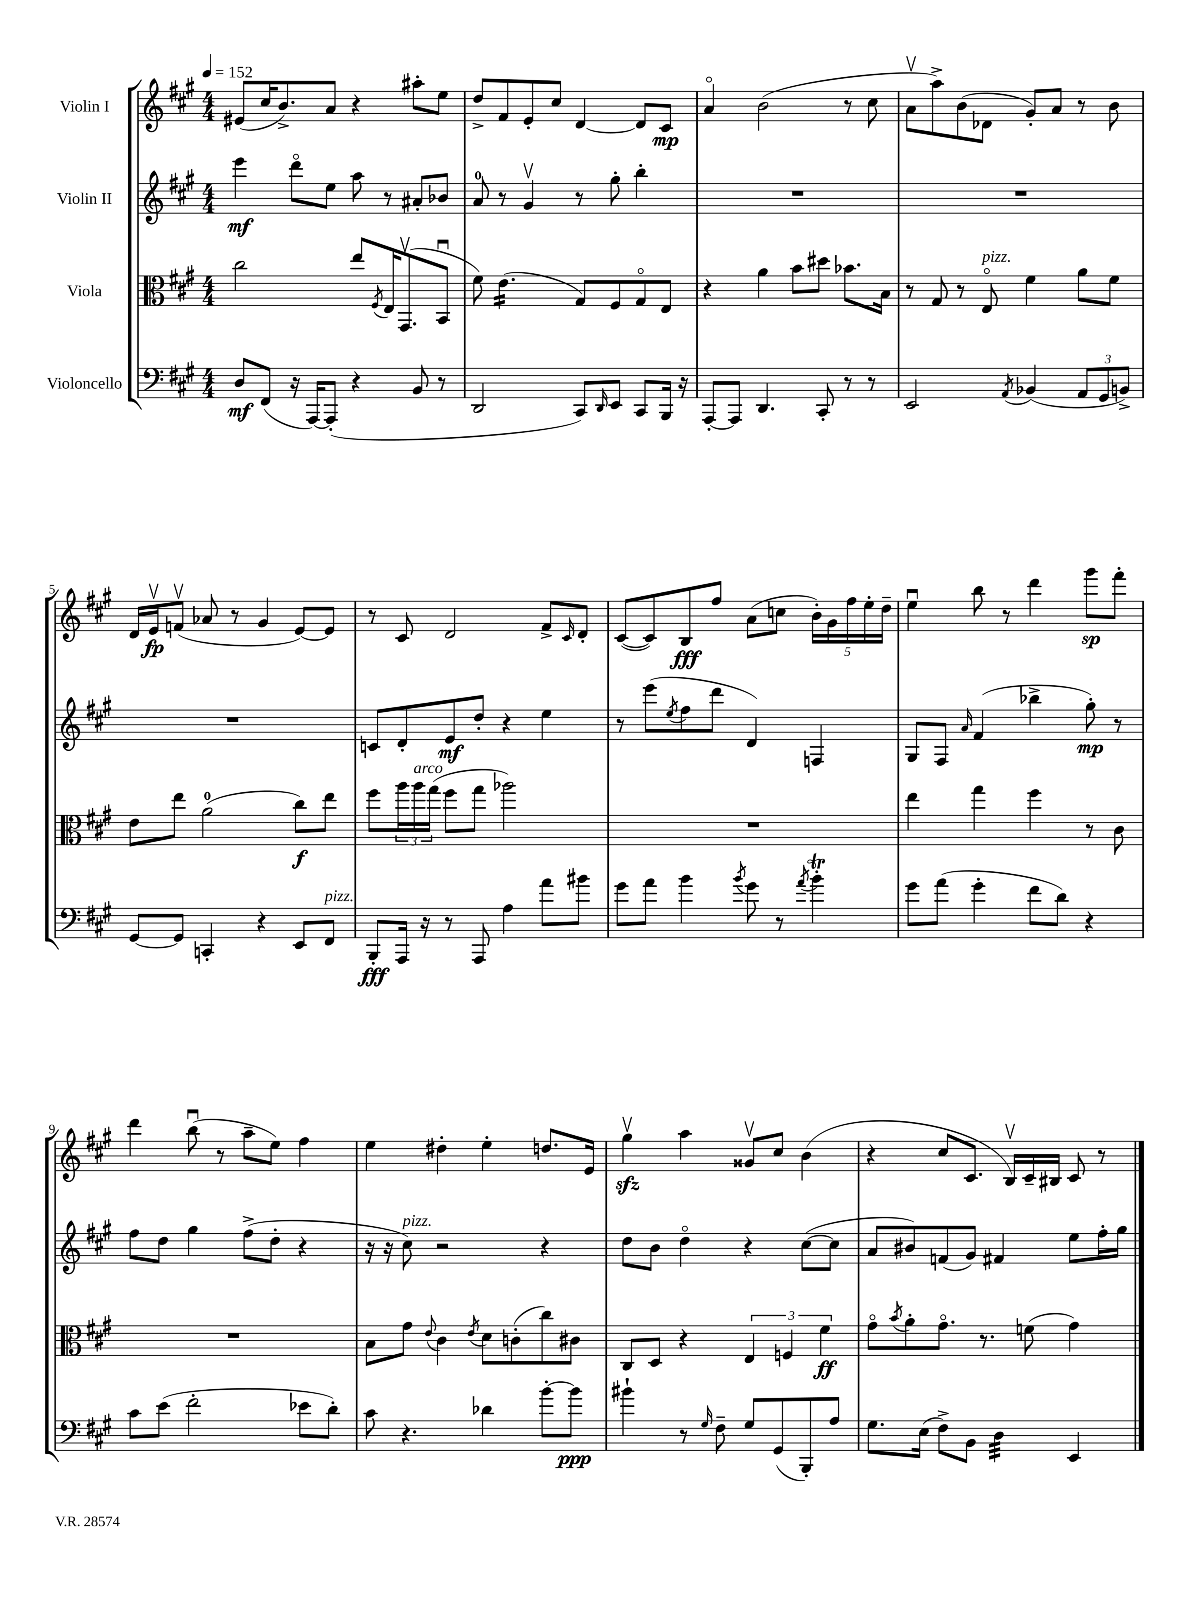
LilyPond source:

<<
\new StaffGroup <<
\new Staff = "s0" \with { instrumentName = "Violin I" } {
    \clef treble \key a \major \numericTimeSignature \time 4/4 \tempo 4 = 152
    eis'8( cis''16 b'8.->) a'8 r4 ais''8-. e''8 |
    d''8-> fis'8 e'8-. cis''8 d'4~ d'8 cis'8\mp |
    a'4\flageolet b'2( r8 cis''8 |
    a'8\upbow a''8->) b'8( des'8 gis'8-.) a'8 r8 b'8 |
    d'16 e'16\upbow\fp f'8\upbow( aes'8 r8 gis'4 e'8~) e'8 |
    r8 cis'8 d'2 fis'8-> \grace { cis'16 } d'8-. |
    cis'8~( cis'8) b8\fff fis''8 a'8( c''8 \tuplet 5/4 { b'16-.) gis'16 fis''16 e''16-. d''16-- } |
    e''4\downbow b''8 r8 d'''4 gis'''8\sp fis'''8-. |
    d'''4 b''8\downbow( r8 a''8-- e''8) fis''4 |
    e''4 dis''4-. e''4-. d''8. e'16 |
    gis''4\upbow\sfz a''4 gisis'8\upbow cis''8 b'4( |
    r4 cis''8 cis'8. b16\upbow) cis'16-- bis16 cis'8 r8 \bar "|." |
}
\new Staff = "s1" \with { instrumentName = "Violin II" } {
    \clef treble \key a \major \numericTimeSignature \time 4/4
    e'''4\mf d'''8\flageolet e''8 a''8 r8 ais'8-. bes'8 |
    a'8-0 r8 gis'4\upbow r8 gis''8-. b''4-. |
    R1 |
    R1 |
    R1 |
    c'8 d'8-. e'8\mf d''8-. r4 e''4 |
    r8 e'''8( \acciaccatura { e''8 } fis''8 d'''8 d'4) f4 |
    gis8 fis8 \grace { a'16 } fis'4( bes''4-> gis''8-.\mp) r8 |
    fis''8 d''8 gis''4 fis''8->( d''8-. r4 |
    r16 r16 cis''8^\markup { \italic "pizz." }) r2 r4 |
    d''8 b'8 d''4\flageolet r4 cis''8~( cis''8 |
    a'8 bis'8) f'8( gis'8) fis'4 e''8 fis''16-. gis''16 \bar "|." |
}
\new Staff = "s2" \with { instrumentName = "Viola" } {
    \clef alto \key a \major \numericTimeSignature \time 4/4
    cis''2 e''8 \acciaccatura { fis8 } e16 gis,8.\upbow( b,8\downbow |
    fis'8) e'4.:16( gis8) fis8 gis8\flageolet e8 |
    r4 a'4 b'8 dis''8 bes'8. b16 |
    r8 gis8 r8 e8\flageolet^\markup { \italic "pizz." } fis'4 a'8 fis'8 |
    e'8 e''8 a'2-0( cis''8\f) e''8 |
    fis''8 \tuplet 3/2 { a''16 a''16^\markup { \italic "arco" } gis''16( } fis''8 gis''8 aes''2) |
    R1 |
    e''4 gis''4 fis''4 r8 cis'8 |
    R1 |
    b8 gis'8 \appoggiatura { e'8 } cis'4 \acciaccatura { e'8 } d'8 c'8-.( cis''8) cis'8 |
    cis8 d8 r4 \tuplet 3/2 { e4 f4 fis'4\ff } |
    gis'8\flageolet \acciaccatura { b'8 } a'8-. gis'8.\flageolet r8. f'8( gis'4) \bar "|." |
}
\new Staff = "s3" \with { instrumentName = "Violoncello" } {
    \clef bass \key a \major \numericTimeSignature \time 4/4
    d8\mf fis,8( r16 a,,16~) a,,8-.( r4 b,8 r8 |
    d,2 cis,8) \grace { d,16 } e,8 cis,8 b,,16 r16 |
    a,,8~-. a,,8 d,4. cis,8-. r8 r8 |
    e,2 \acciaccatura { a,8 } bes,4( \tuplet 3/2 { a,8 gis,8 b,8->) } |
    gis,8~ gis,8 c,4-. r4 e,8 fis,8^\markup { \italic "pizz." } |
    b,,8-.\fff a,,16 r16 r8 a,,8 a4 a'8 bis'8 |
    gis'8 a'8 b'4 \acciaccatura { b'8 } gis'8 r8 \acciaccatura { a'8 } b'4-.\trill |
    gis'8 a'8( gis'4-. fis'8 d'8) r4 |
    cis'8 e'8( fis'2-. ees'8 d'8-.) |
    cis'8 r4. des'4 b'8~-. b'8\ppp |
    bis'4-! r8 \grace { gis16 } fis8-- gis8 gis,8( b,,8-.) a8 |
    gis8. e16( fis8->) b,8 d4:32 e,4 \bar "|." |
}
>>
>>
